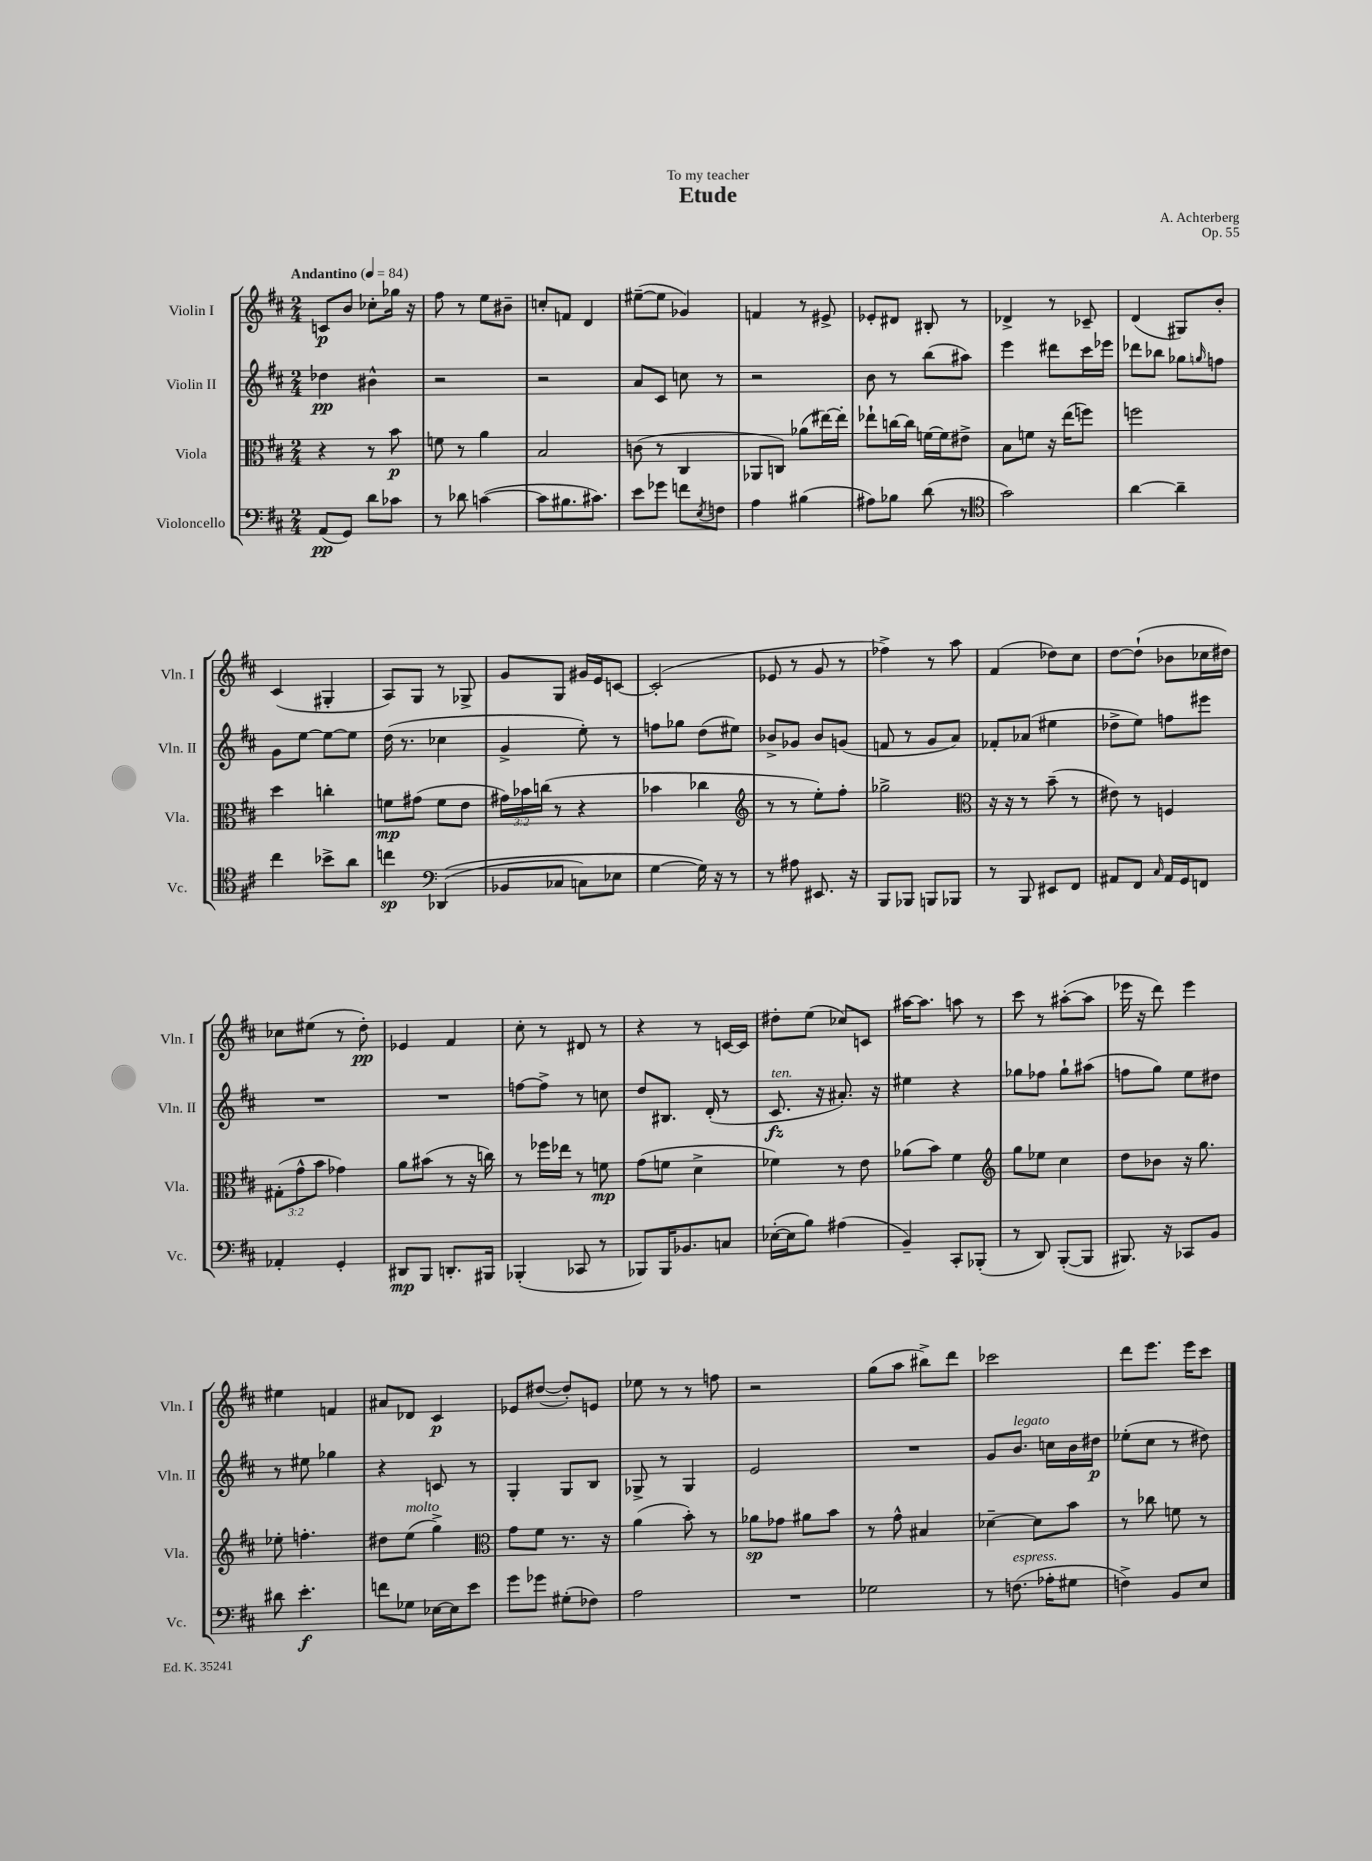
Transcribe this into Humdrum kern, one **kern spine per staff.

**kern	**kern	**kern	**kern
*staff4	*staff3	*staff2	*staff1
*clefF4	*clefC3	*clefG2	*clefG2
*k[f#c#]	*k[f#c#]	*k[f#c#]	*k[f#c#]
*M2/4	*M2/4	*M2/4	*M2/4
*MM84	*MM84	*MM84	*MM84
(8AA/L	4r	4dd-\	8c/L
8GG/J)	.	.	8b/J
8d\L	8r	4b#^^\	8cc-'\L
8c-\J	8b\	.	16gg-\Jk
.	.	.	16r
=	=	=	=
8r	8f\	2r	8ff#\
8d-\	8r	.	8r
([4c\	4a\	.	8ee\L
.	.	.	8b#~\J
=	=	=	=
8c\]L	2B/	2r	8cc'/L
8.B#\	.	.	8f/J
.	.	.	4d/
8.c#\J)	.	.	.
=	=	=	=
8e\L	(8c\	8a/L	([8ee#~\L
8g-\J	8r	8c#/J	8ee#\]J
8f\L	4C#/	8cc\	4g-/)
8qE/	.	.	.
8F\J	.	8r	.
=	=	=	=
4A\	8AA-/L	2r	4f/
.	8C/J)	.	.
(4B#\	(8a-\L	.	8r
.	[16ee#\L)	.	8e#^/
.	16ee#'\]JJ	.	.
=	=	=	=
8A#\L)	8ee-`\L	8b\	8e-'/L
8B-\J	[16cc\L	8r	8d#/J
.	16cc\]JJ	.	.
(8d\	[16f\LL	(8bb\L	8B#'/
.	16f\]J	.	.
8r	8e#^\J	8aa#\J)	8r
=	=	=	=
*clefC4	*	*	*
2g\)	8B\L	4eee\	4d-^/
.	8f\J	.	.
.	16r	8ddd#\L	8r
.	(16ee\LK	.	.
.	8ff\J)	16ccc#\L	8c-~/
.	.	16eee-\JJ	.
=	=	=	=
[4a\	2ff\	8ddd-\L	(4d/
.	.	8bb-\J	.
4a~\]	.	8gg-\L	8G#/L)
.	.	16qqgg/	.
.	.	8ff\J	8b'/J
=	=	=	=
4cc#\	4dd\	8g\L	(4c#/
.	.	[8ee\J	.
8b-^\L	4cc'\	8ee\_L	4G#'/
8a\J	.	8ee\]J	.
=	=	=	=
4cc\	8f\L	(16dd\	8A/L)
.	.	8.r	.
.	(8g#\J	.	8G/J
*clefF4	*	*	*
&((4DD-/	8f\L	4cc-\	8r
.	8e\J	.	8G-^/
=	=	=	=
8BB-/L	24g#\LL)	4g^/	8g/L
.	24b-\	.	.
.	(24cc\JJ	.	.
8C-/J	8r	.	8G/J
8C\L)	4r	8ee'\)	16g#/LL
.	.	.	16e/J
8E-\J	.	8r	[8c/J
=	=	=	=
[4G\	4b-\	8ff\L	(2c'/]
.	.	8gg-\J	.
16G\]&)	4cc-\	(8dd\L	.
16r	.	.	.
8r	.	8ee#\J)	.
=	=	=	=
*	*clefG2	*	*
8r	8r	8b-^/L	8e-/
8A#\	8r	8g-/J	8r
8.EE#/	8ee'\L)	8b-/L	8g/
.	8ff#'\J	(8g/J	8r
16r	.	.	.
=	=	=	=
8BBB/L	2gg-^\	8f/	4ff-^\)
8BBB-/J	.	8r	.
8BBB/L	.	8g/L	8r
8BBB-/J	.	8a/J)	8aa\
=	=	=	=
*	*clefC3	*	*
8r	16r	8f-'/L	(4f#/
.	16r	.	.
8BBB/	8r	(8a-/J	.
8EE#/L	(8b~\	4ee#\	8dd-\L)
8FF#/J	8r	.	8cc#\J
=	=	=	=
8AA#/L	8e#\)	8dd-^\L	[8dd\L
8FF#/J	8r	8ee\J)	(8dd`\]J
16qqC#/	.	.	.
16AA#/LL	4F/	8ff\L	8b-\L
16GG/J	.	.	.
8FF/J	.	8eee#\J	16cc-\L
.	.	.	16dd#\JJ)
=	=	=	=
4AA-'/	(12G#'\L	2r	8cc-\L
.	12g^^\	.	.
.	.	.	(8ee#\J
.	12b\J	.	.
4GG'/	4g-\)	.	8r
.	.	.	8dd'\)
=	=	=	=
8DD#/L	8a\L	2r	4e-/
8BBB/J	(8b#\J	.	.
8.DD'/L	8r	.	4f#/
.	16r	.	.
16BBB#/Jk	16cc\)	.	.
=	=	=	=
(4BBB-'/	8r	[8ff\L	8cc#'\
.	16ff-\LL	8ff^\]J	8r
.	16ee-\JJ	.	.
8CC-/	8r	8r	8d#/
8r	8f\	8cc\	8r
=	=	=	=
8BBB-/L)	(8g\L	8dd/L	4r
16BBB-/K	8f\J	8.B#/J	.
8.BB-/	.	.	.
.	4d^\	.	8r
.	.	(16d'/	.
8C/J	.	8r	[16c/LL
.	.	.	16c/]JJ
=	=	=	=
([16E-'\LL	4f-\)	8.c#/	8dd#'\L
16E-\]J	.	.	.
8B\J)	.	.	(8ee\J
.	.	16r	.
(4A#\	8r	8.a#'/)	8cc-/L)
.	8e\	.	8c/J
.	.	16r	.
=	=	=	=
4BB~/)	(8a-\L	4ee#\	[16aa#\LK
.	.	.	8.aa#\]J
.	8b\J)	.	.
8CC#'/L	4f#\	4r	8aa\
(8BBB-'/J	.	.	8r
=	=	=	=
*	*clefG2	*	*
8r	8gg\L	8gg-\L	8ccc#\
8DD/)	8ee-\J	8ff-\J	8r
([8BBB'/L	4cc#\	8gg-`\L	([8aa#'\L
8BBB/]J	.	(8aa#\J	8aa#\]J
=	=	=	=
8.BBB#/)	8dd\L	8ff\L	16eee-\
.	.	.	16r
.	8b-\J	8gg\J)	8ddd\)
16r	.	.	.
8CC-/L	16r	8ee\L	4eee-\
.	8.gg\	.	.
8BB/J	.	8dd#\J	.
=	=	=	=
8d#\	8ee-'\	8r	4ee#\
4.e'\	4.ff'\	8ee#\	.
.	.	4gg-\	4f/
=	=	=	=
8f\L	8dd#\L	4r	8a#/L
8G-\J	(8ee\J	.	8d-/J
[16E-\LL	4gg^\)	8c/	4c#/
16E-\]J	.	.	.
8e\J	.	8r	.
=	=	=	=
*	*clefC3	*	*
8g\L	8g\L	4G'/	8e-/L
8g-\J	8f#\J	.	([8dd#/J
(8G#'\L	8.r	8G/L	8dd#'/]L)
8F-\J)	.	8B/J	8e/J
.	16r	.	.
=	=	=	=
2A\	(4a\	8G-^/	8ee-\
.	.	8r	8r
.	8b'\)	4G-/	8r
.	8r	.	8ff\
=	=	=	=
2r	8a-\L	2e/	2r
.	8g-\J	.	.
.	8a#\L	.	.
.	8b\J	.	.
=	=	=	=
2G-\	8r	2r	(8gg\L
.	8g^^\	.	8aa\J
.	4B#/	.	8bb#^\L)
.	.	.	8ddd\J
=	=	=	=
8r	[4d-~\	8g/L	2ccc-\
(8.F\	.	8.b/J	.
.	8d-\]L	.	.
16A-'\LK	.	16cc\LL	.
8G#\J	8b\J	16b\	.
.	.	16dd#\JJ	.
=	=	=	=
4F^\)	8r	(8ee-'\L	8ddd\L
.	8cc-\	8cc#\J	8.eee\J
8BB/L	8f\	8r	.
.	.	.	16eee\LK
8E/J	8r	8dd#\)	8ccc#\J
==	==	==	==
*-	*-	*-	*-
